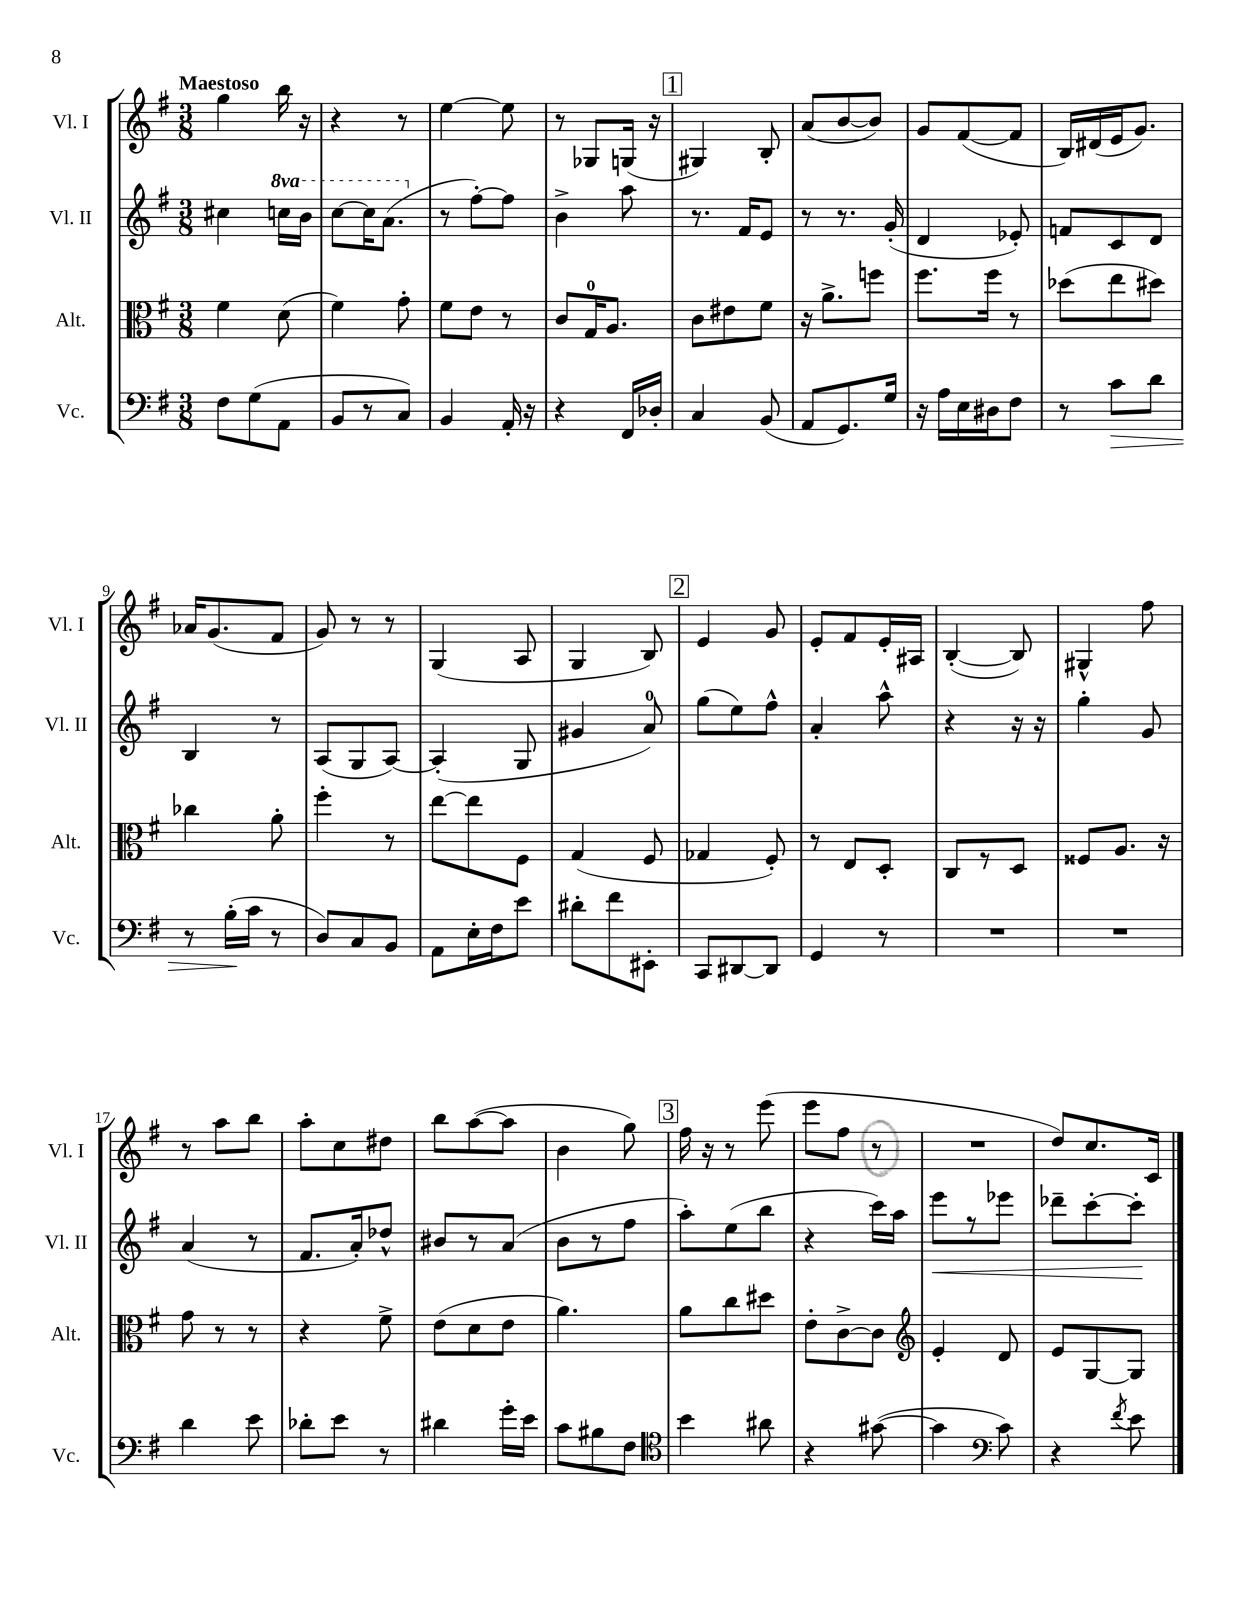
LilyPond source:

<<
\new StaffGroup <<
\new Staff = "s0" \with { instrumentName = "Vl. I" shortInstrumentName = "Vl. I" } {
    \clef treble \key g \major \numericTimeSignature \time 3/8 \tempo "Maestoso"
    \autoBeamOff g''4 b''16 r16 |
    r4 r8 |
    e''4~ e''8 |
    r8 ges8[ g16]( r16 |
    \mark \markup { \box "1" } gis4) b8-. |
    a'8[( b'8~ b'8]) |
    g'8[ fis'8~( fis'8] |
    b16[) dis'16( e'16 g'8.]) |
    aes'16[ g'8.( fis'8] |
    g'8) r8 r8 |
    g4( a8 |
    g4 b8) |
    \mark \markup { \box "2" } e'4 g'8 |
    e'8[-. fis'8 e'16-. ais16] |
    b4~-.( b8) |
    gis4-^ fis''8 |
    r8 a''8[ b''8] |
    a''8[-. c''8 dis''8] |
    b''8[ a''8~( a''8] |
    b'4 g''8) |
    \mark \markup { \box "3" } fis''16 r16 r8 e'''8( |
    e'''8[ fis''8] r8 |
    R4. |
    d''8[) c''8. c'16] \bar "|." |
}
\new Staff = "s1" \with { instrumentName = "Vl. II" shortInstrumentName = "Vl. II" } {
    \clef treble \key g \major \numericTimeSignature \time 3/8 \set Staff.ottavationMarkups = #ottavation-simple-ordinals
    \autoBeamOff cis''4 \ottava #1 c'''!16[ b''16] |
    c'''8[~ c'''16 a''8.]( \ottava #0 |
    r8 fis''8[~-.) fis''8] |
    b'4-> a''8 |
    \mark \markup { \box "1" } r8. fis'16[ e'8] |
    r8 r8. g'16-.( |
    d'4 ees'8-.) |
    f'8[ c'8 d'8] |
    b4 r8 |
    a8[( g8 a8]~) |
    a4-.( g8 |
    gis'4 a'8-0) |
    \mark \markup { \box "2" } g''8[( e''8) fis''8]-^ |
    a'4-. a''8-^ |
    r4 r16 r16 |
    g''4-. g'8 |
    a'4( r8 |
    fis'8.[ a'16-.) des''8]-^ |
    bis'8[ r8 a'8]( |
    b'8[ r8 fis''8] |
    \mark \markup { \box "3" } a''8[-.) e''8( b''8] |
    r4 c'''16[) a''16] |
    e'''8[\< r8 ees'''8] |
    des'''8[-- c'''8~-. c'''8]-.\! \bar "|." |
}
\new Staff = "s2" \with { instrumentName = "Alt." shortInstrumentName = "Alt." } {
    \clef alto \key g \major \numericTimeSignature \time 3/8
    \autoBeamOff fis'4 d'8( |
    fis'4) g'8-. |
    fis'8[ e'8] r8 |
    c'8[ g16-0 a8.] |
    \mark \markup { \box "1" } c'8[ eis'8 fis'8] |
    r16 a'8.[-> f''8] |
    fis''8.[ fis''16] r8 |
    des''8[( e''8 dis''8]) |
    ces''4 a'8-. |
    fis''4-. r8 |
    e''8[~ e''8 fis8] |
    g4( fis8 |
    \mark \markup { \box "2" } ges4 fis8-.) |
    r8 e8[ d8]-. |
    c8[ r8 d8] |
    fisis8[ a8.] r16 |
    g'8 r8 r8 |
    r4 fis'8-> |
    e'8[( d'8 e'8] |
    a'4.) |
    \mark \markup { \box "3" } a'8[ c''8 dis''8] |
    e'8[-. c'8~-> c'8] |
    \clef treble e'4-. d'8 |
    e'8[ g8~ g8] \bar "|." |
}
\new Staff = "s3" \with { instrumentName = "Vc." shortInstrumentName = "Vc." } {
    \clef bass \key g \major \numericTimeSignature \time 3/8
    \autoBeamOff fis8[ g8( a,8] |
    b,8[ r8 c8]) |
    b,4 a,16-. r16 |
    r4 fis,16[ des16]-. |
    \mark \markup { \box "1" } c4 b,8( |
    a,8[ g,8.) g16] |
    r16 a16[ e16 dis16 fis8] |
    r8 c'8[\> d'8] |
    r8 b16[-.\!( c'16] r8 |
    d8[) c8 b,8] |
    a,8[ e16-. fis16 e'8] |
    dis'8[-. fis'8 eis,8]-. |
    \mark \markup { \box "2" } c,8[ dis,8~ dis,8] |
    g,4 r8 |
    R4. |
    R4. |
    d'4 e'8 |
    des'8[-. e'8] r8 |
    dis'4 g'16[-. e'16] |
    c'8[ bis8 fis8] |
    \mark \markup { \box "3" } \clef tenor b'4 ais'8 |
    r4 gis'8~( |
    gis'4 \clef bass c'8) |
    r4 \acciaccatura { fis'8 } e'8 \bar "|." |
}
>>
>>
